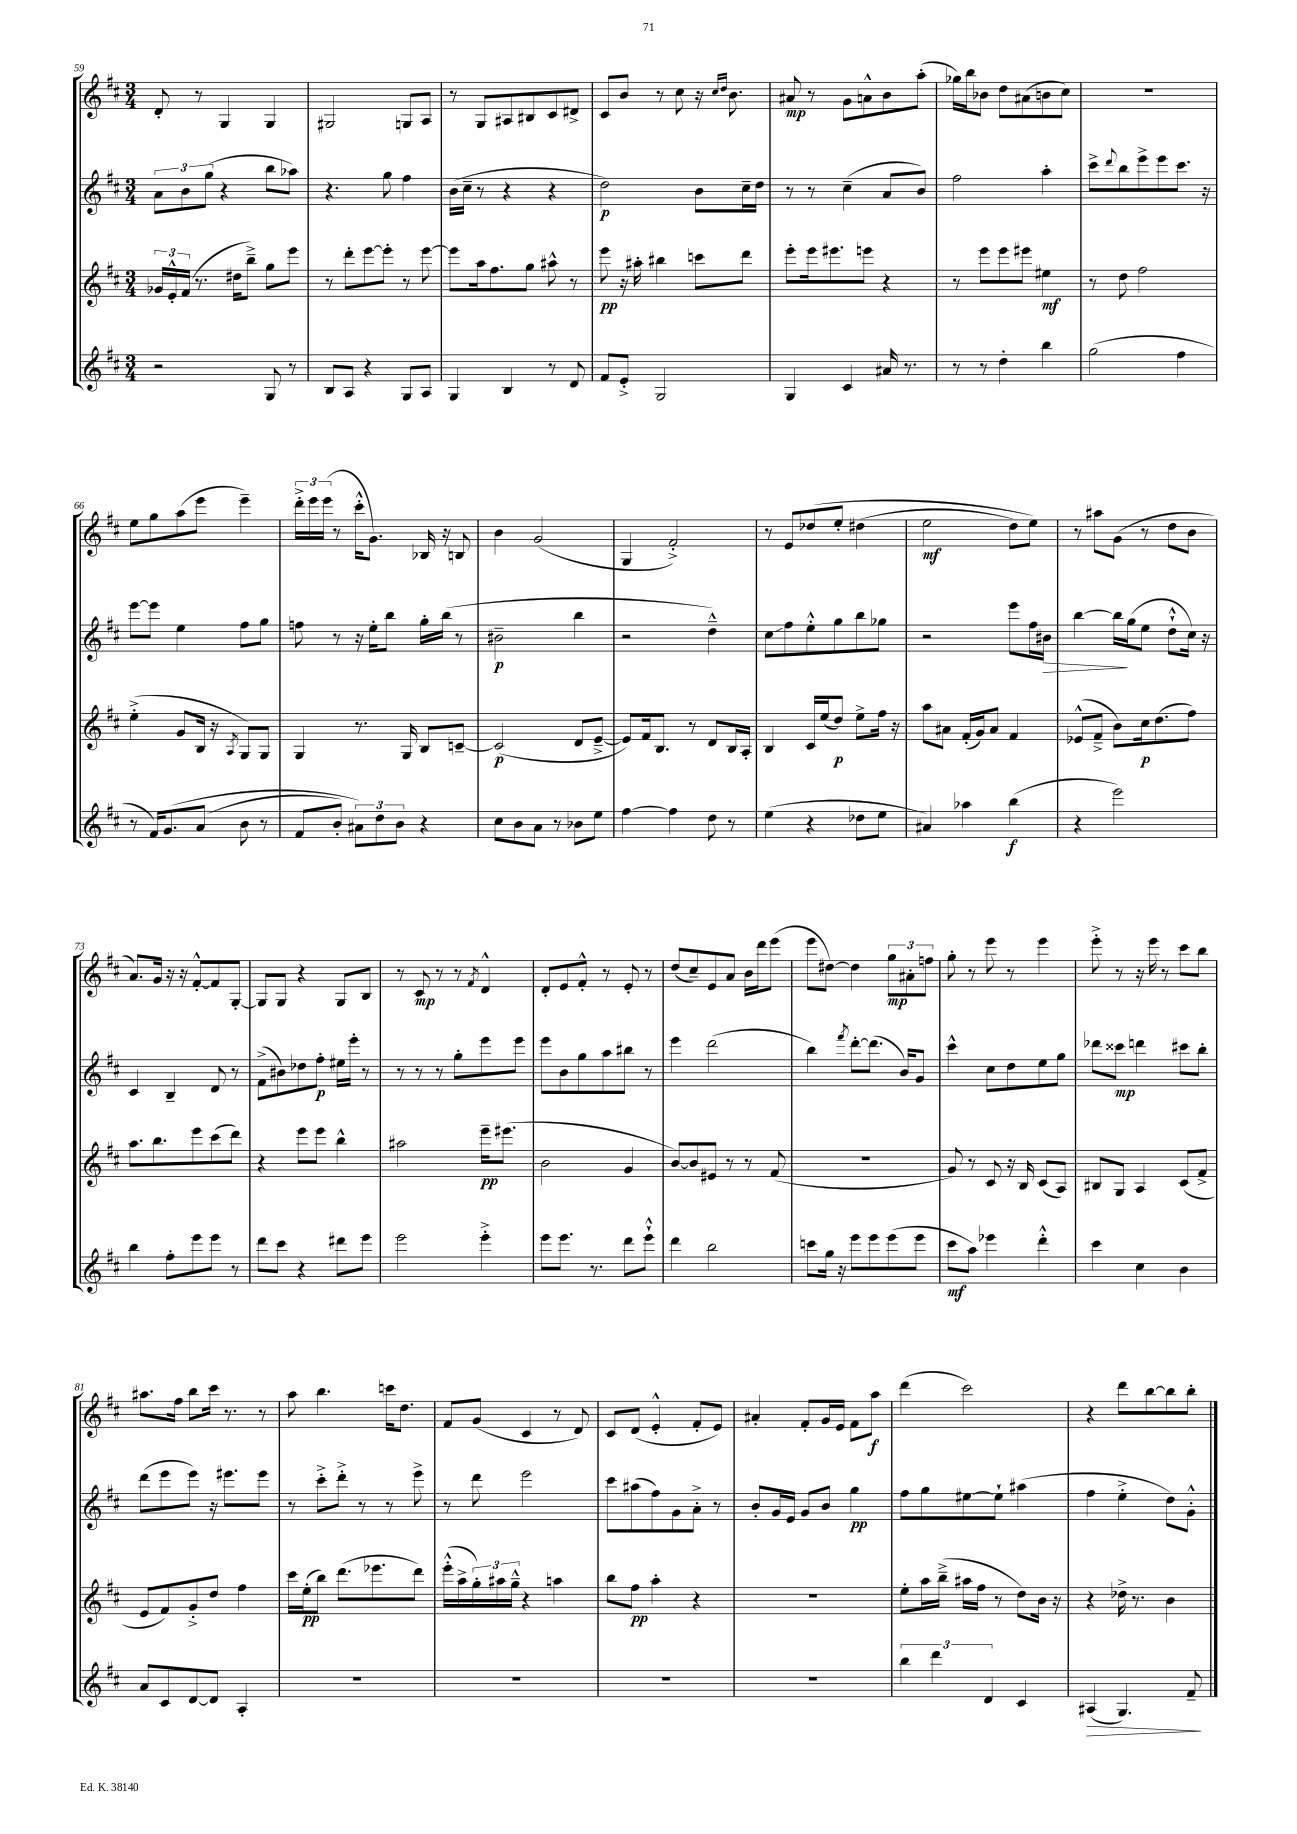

**kern	**kern	**kern	**kern
*staff4	*staff3	*staff2	*staff1
*clefG2	*clefG2	*clefG2	*clefG2
*k[f#c#]	*k[f#c#]	*k[f#c#]	*k[f#c#]
*M3/4	*M3/4	*M3/4	*M3/4
2r	24g-	12a	8d'
.	24e'^^	.	.
.	(24f#	12b	.
.	8.r	.	8r
.	.	(12gg	.
.	.	4r	4G
.	16dd#	.	.
.	8bb~^)	.	.
8G	8gg	8bb	4G
8r	8eee	8aa-)	.
=	=	=	=
8B	8r	4.r	2G#
8A	8ddd'	.	.
4r	[8eee	.	.
.	8eee']	8gg	.
8G	8r	4ff#	8G
8A	[8eee	.	8A
=	=	=	=
4G	8eee]	(16b	8r
.	.	16cc#~	.
.	16aa	8r	8G
.	8.ff#	.	.
4B	.	4r	8A#
.	8gg	.	8B#
8r	8aa#^^	4r	8c#
8d	8r	.	8d#^
=	=	=	=
8f#	8eee	2dd)	8c#
8e'^	16r	.	8b
.	16aa#'	.	.
2G	4bb#	.	8r
.	.	.	8cc#
.	8ccc	8b	16r
.	.	.	16qqcc#
.	.	.	16qqdd
.	.	.	8.b
.	8ddd	16cc#~	.
.	.	16dd	.
=	=	=	=
4G	8eee'	8r	8a#
.	16eee	8r	8r
.	8.eee#	.	.
4c#	.	(4cc#~	8g
.	8eee	.	8a^^
16a#	4r	8a	8b
8.r	.	.	.
.	.	8b)	(8aa'
=	=	=	=
8r	8r	2ff#	16gg-)
.	.	.	16bb
8r	8eee	.	8b-
4dd'	8eee	.	8dd
.	8eee#	.	(8a#
4bb	4ee#	4aa'	8b
.	.	.	8cc#)
=	=	=	=
(2gg	8r	8ccc#^	2.r
.	.	8qqddd	.
.	8dd	8bb	.
.	2ff#	8eee^	.
.	.	8eee	.
4ff#	.	8.ccc#	.
.	.	16r	.
=	=	=	=
8r	(4ee'^	[8eee	8ee
16f#)	.	8eee]	8gg
&(8.g	.	.	.
.	8g	4ee	(8aa
(8a	16B	.	8eee
.	16r	.	.
.	8qA	.	.
8b	8G)	8ff#	4eee~)
8r	8G	8gg	.
=	=	=	=
8f#	4G	8ff	24ddd'^
.	.	.	24eee
.	.	.	(24eee
8b')	.	8r	8r
12a#&)	8.r	16r	16ccc#'^^
.	.	16ee'	8.g)
12dd	.	.	.
.	.	8bb	.
12b	.	.	.
.	16G	.	.
4r	8B	16gg'	16B-
.	.	(16bb	16r
.	[8c~	8r	8B
=	=	=	=
8cc#	(2c]	2b#~	4b
8b	.	.	.
8a	.	.	(2g
8r	.	.	.
8b-	8d	4bb	.
8ee	[8e~^	.	.
=	=	=	=
[4ff#	8e])	2r	4G
.	16f#	.	.
.	8.B	.	.
4ff#]	.	.	2f#'^)
.	8r	.	.
8dd	8d	4dd~^^)	.
8r	16B	.	.
.	16A'	.	.
=	=	=	=
(4ee	4B	8cc#	8r
.	.	8ff#	8e
4r	16c#	8ee'^^	&(8dd-
.	(16ee	.	.
.	8dd)	8gg	8ee'
8dd-	8ee^	8bb	(4dd#
8ee	16ff#	8gg-	.
.	16r	.	.
=	=	=	=
4a#)	8aa	2r	2ee
.	8a#	.	.
4aa-	(16f#'	.	.
.	16g)	.	.
.	8a#	.	.
(4bb	4f#	8eee	8dd)
.	.	16ff#	8ee&)
.	.	16b#	.
=	=	=	=
4r	(8e-^^	[4bb	8r
.	8f#~^	.	8aa#
2eee)	8b)	16bb]	(8g
.	.	(16gg	.
.	16cc#	8ee	8r
.	(8.dd	.	.
.	.	8dd`^^	8dd
.	8ff#)	16cc#)	8b
.	.	16r	.
=	=	=	=
4bb	8.aa	4c#	8.a)
.	8.bb	.	16g
8ff#'	.	4B~	16r
.	.	.	16r
8eee	8eee	.	[8f#'^^
8eee	(8ccc#	8d	8f#]
8r	8ddd)	8r	[8G'
=	=	=	=
8ddd	4r	(8f#^	8G]
8ccc#	.	8b#)	8G
4r	8eee	8dd-	4r
.	8eee	8ff#'	.
8ddd#	4bb^^	16ee#	8G
.	.	16eee'	.
8eee	.	8r	8B
=	=	=	=
2eee	2aa#	8r	8r
.	.	8r	8c#
.	.	8r	8r
.	.	8gg'	8r
.	.	.	8qf#
4eee'^	16eee~	8eee	4d^^
.	(8.eee#	.	.
.	.	8eee	.
=	=	=	=
8eee	2b	8eee	8d'
8.eee	.	8b	8e
.	.	8gg	8f#'^^
8.r	.	.	.
.	.	8aa	8r
8ddd	4g	8bb#	8e'
8eee`^^	.	8r	8r
=	=	=	=
4ddd	[8b)	4eee	(8dd
.	8b]	.	8cc#~)
2bb	8e#	(2ddd	8e
.	8r	.	8a
.	8r	.	16b
.	.	.	16ddd
.	(8f#	.	(8eee
=	=	=	=
8ccc	2.r	4bb)	8eee
16gg	.	.	[8dd#)
16r	.	.	.
.	.	8qfff#	.
8eee	.	[8ddd'	4dd#]
8eee	.	(8.ddd]	.
(8eee	.	.	12gg
.	.	16b)	.
.	.	.	12a#'
8eee	.	8g	.
.	.	.	12ff
=	=	=	=
8ccc#	8g)	4ccc#^^	8gg'
8aa)	8r	.	8r
4eee-	8c#	8cc#	8eee
.	16r	8dd	8r
.	16B	.	.
4ddd'^^	(8c#	8ee	4eee
.	8A)	8gg	.
=	=	=	=
4ccc#	8B#	8ddd-	8eee'^
.	8G	8ccc##	8r
4cc#	4A	4ddd	16r
.	.	.	16eee
.	.	.	8r
4b	(8c#	8ccc#	8ccc#
.	8f#^	8bb'	8bb
=	=	=	=
8a	8e	(8ddd	8.aa#
8c#	8f#)	8eee	.
.	.	.	16ff#
[8d	8g'^	8eee)	8bb
8d]	8dd	16r	16ccc#
.	.	8.eee#	8.r
4A'	4ff#	.	.
.	.	8eee#	8r
=	=	=	=
2.r	16ccc#	8r	8aa
.	(16ee'	.	.
.	8bb)	8ccc#'^	4.bb
.	(8.ddd	8ddd'^	.
.	.	8r	.
.	8.eee-	.	.
.	.	8r	16ccc
.	.	.	8.dd
.	8ddd)	8eee^	.
=	=	=	=
2.r	(16eee'^^	8r	8f#
.	16aa^	.	.
.	24gg')	8ddd	(8g
.	24aa#	.	.
.	24gg~^^	.	.
.	4r	2eee	4c#
.	4aa	.	8r
.	.	.	8d)
=	=	=	=
2.r	8bb	8ccc#	8c#
.	8ff#	(8aa#	(8d
.	4aa'	8ff#)	4e'^^
.	.	8g	.
.	4r	8a'^	8f#'
.	.	8r	8e)
=	=	=	=
2.r	2.r	8b'	4a#'
.	.	16g	.
.	.	16e	.
.	.	8g	8f#'
.	.	8b	16g
.	.	.	16e
.	.	4gg	8f#
.	.	.	8aa
=	=	=	=
6bb	8ee'	8ff#	(4ddd
.	16aa	8gg	.
6ddd	.	.	.
.	(16bb~^	.	.
.	16aa#	[8ee#	2ccc#)
.	16ff#	.	.
6d	.	.	.
.	8r	8ee#`]	.
4c#	8dd)	(4aa#	.
.	16b	.	.
.	16r	.	.
=	=	=	=
(4A#	4r	4ff#	4r
4.G)	16dd-^	4ee'^	8ddd
.	8.r	.	.
.	.	.	[8bb
.	4b	8dd)	8bb]
8f#~	.	8g'^^	8bb'
==	==	==	==
*-	*-	*-	*-
